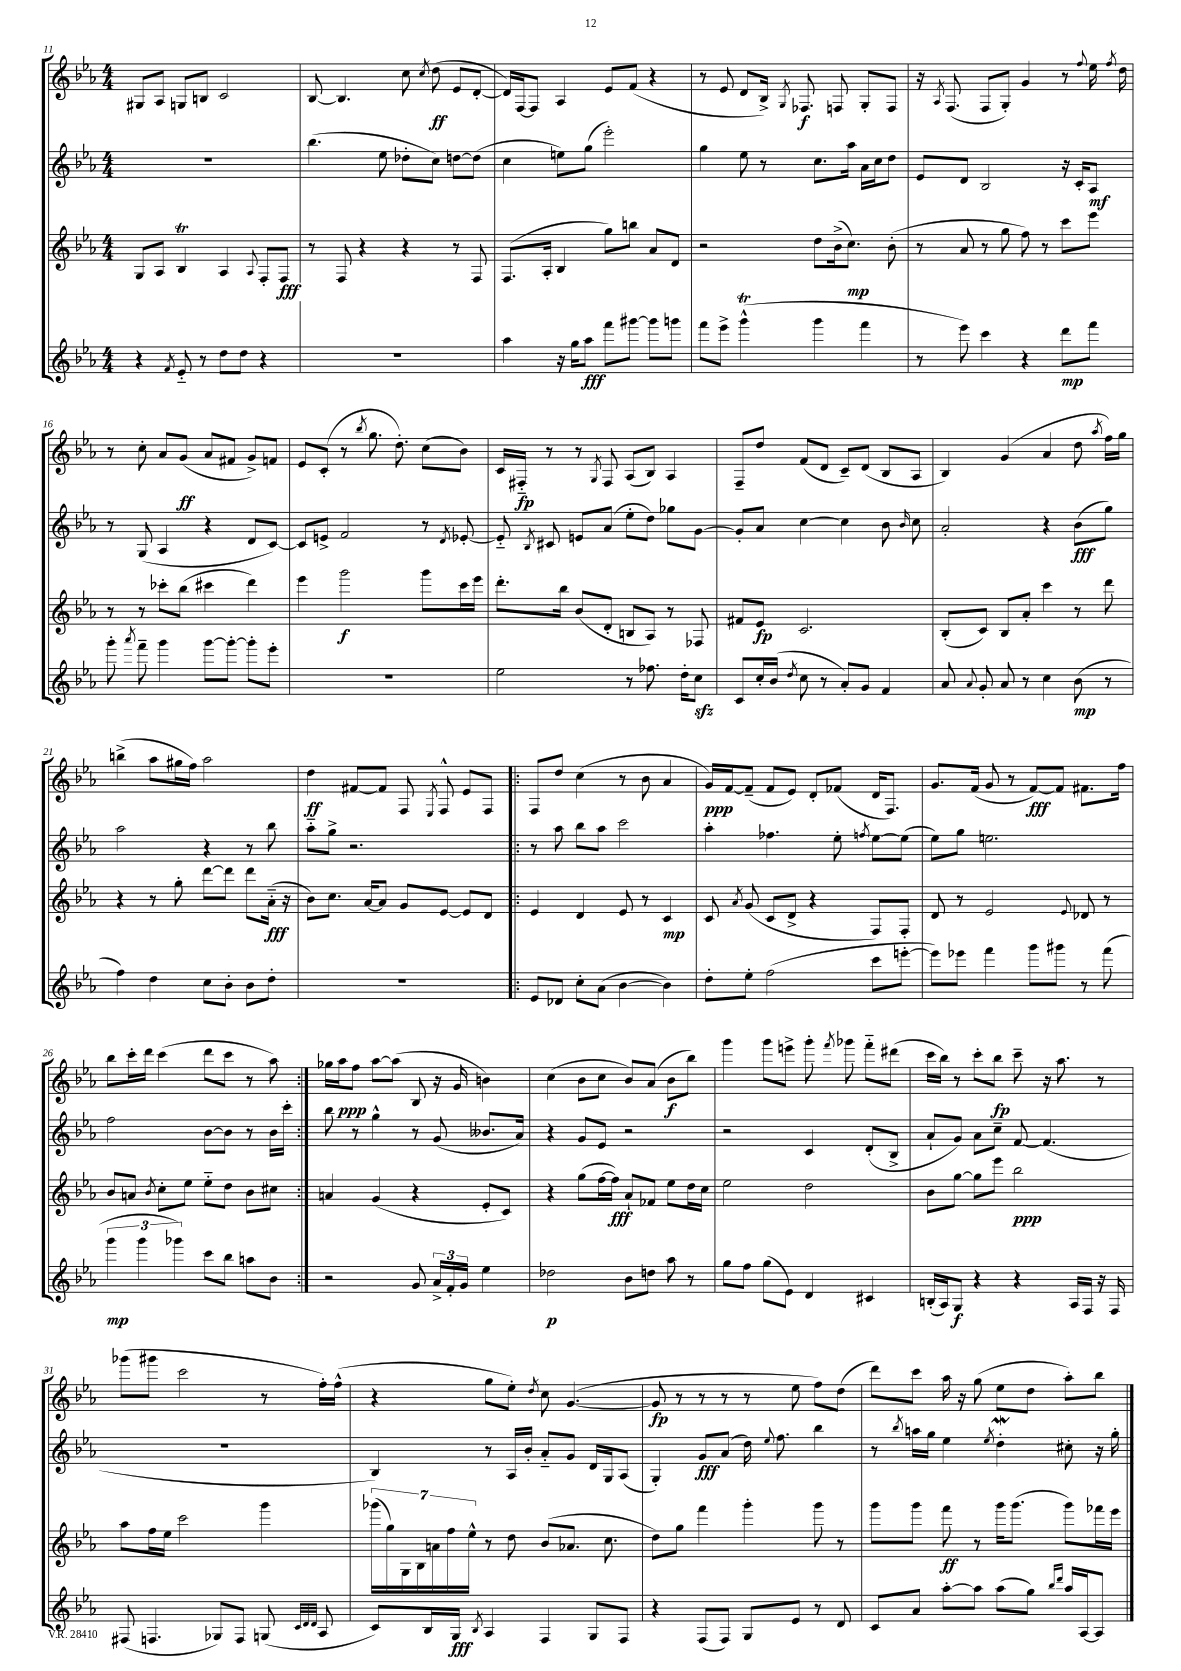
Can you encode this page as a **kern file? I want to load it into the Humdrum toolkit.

**kern	**kern	**kern	**kern
*staff4	*staff3	*staff2	*staff1
*clefG2	*clefG2	*clefG2	*clefG2
*k[b-e-a-]	*k[b-e-a-]	*k[b-e-a-]	*k[b-e-a-]
*M4/4	*M4/4	*M4/4	*M4/4
4r	8G	1r	8G#
.	8A-	.	8A-
8qf	.	.	.
8e-'~	4B-	.	8G
8r	.	.	8B
8dd	4A-	.	2c
8dd	.	.	.
.	8qqA-	.	.
4r	8F'	.	.
.	8F	.	.
=	=	=	=
1r	8r	(4.bb-	[8B-
.	8F	.	4.B-]
.	4r	.	.
.	.	8ee-	.
.	4r	8dd-'	8cc
.	.	.	8qcc
.	.	8cc)	(8dd
.	8r	[8dd	8e-
.	8F	(8dd]	[8d'
=	=	=	=
4aa-	(8.F	4cc	16d])
.	.	.	[16F
.	.	.	8F]
.	16A-'	.	.
16r	4B-	8ee)	4A-
16gg	.	.	.
8aa-	.	(8gg	.
8fff	8gg)	2eee-')	8e-
[8ggg#	8bb	.	(8f
8ggg#]	8a-	.	4r
8ggg	8d	.	.
=	=	=	=
8fff	2r	4gg	8r
8eee-^	.	.	8e-
(4ggg^^	.	8ee-	8d
.	.	8r	16B-^)
.	.	.	8qG
.	.	.	8.F-
4ggg	8dd	8.cc	.
.	(16b-^	.	8F
.	8.cc)	16aa-	.
4fff	.	16a-	8G'
.	.	16cc	.
.	(8b-'	8dd	8F
=	=	=	=
8r	8r	8e-	16r
.	.	.	8qA-
.	.	.	(8.F
8eee-)	8a-	8d	.
4ccc	8r	2B-	8F
.	8gg	.	8G')
4r	8ff)	.	4g
.	8r	.	.
8ddd	8ccc	16r	8r
.	.	16c'	.
.	.	.	8qqff
8fff	8eee-	8A-	16ee-
.	.	.	8qff
.	.	.	16dd
=	=	=	=
8ggg'	8r	8r	8r
8qaaa-	.	.	.
8fff~	8r	(8G	8cc'
4ggg	8ccc-'	4A-	8a-
.	(8bb-	.	(8g
[8ggg	4ccc#	4r	8a-
8ggg'_	.	.	8f#
8ggg']	4ddd)	8d	8g^)
8eee-'	.	[8c)	8f
=	=	=	=
1r	4eee-	8c]	8e-
.	.	8e^	(8c'
.	2ggg	2f	8r
.	.	.	8qbb-
.	.	.	8.gg
.	.	.	8.dd')
.	8ggg	8r	(8cc
.	.	8qd	.
.	16ccc	[8e-'	8b-)
.	16eee-	.	.
=	=	=	=
2ee-	8.ddd'	8e-'~]	16c
.	.	.	16F#'~
.	.	8qB-	.
.	.	8c#	8r
.	16bb-	.	.
.	(8b-	8e	8r
.	.	.	8qG
.	8d'	(8a-	8F#
8r	8B	8ee-'	(8A-
8.ff-	8A-)	8dd)	8B-)
.	8r	8gg-	4A-
16dd'	.	.	.
8cc	8F-	[8g	.
=	=	=	=
8c	8f#	8g']	8F~
16cc'	8e-	8a-	8dd
(16b-	.	.	.
8qdd	.	.	.
8cc	2.c	[4cc	(8f
8r	.	.	8d
8a-')	.	4cc]	8c~)
8g	.	.	(8d
4f	.	8b-	8B-
.	.	16qqb-	.
.	.	8cc	8A-
=	=	=	=
8a-	(8B-'	2a-'	4B-)
8qqa-	.	.	.
8g'	8c)	.	.
8a-	8B-	.	(4g
8r	8a-'	.	.
4cc	4ccc	4r	4a-
(8b-	8r	(8b-	8dd
.	.	.	8qaa-
8r	8ddd	8gg)	16ff)
.	.	.	16gg
=	=	=	=
4ff)	4r	2aa-	(4bb^
4dd	8r	.	8aa-
.	8gg'	.	16gg#
.	.	.	16ff)
8cc	[8ddd	4r	2aa-
8b-'	8ddd]	.	.
8b-	8ddd	8r	.
8dd'	(16a-'~	8bb-	.
.	16r	.	.
=	=	=	=
1r	8b-)	8aa-'~	4dd
.	8.cc	8gg^	.
.	.	2.r	[8f#
.	[16a-	.	.
.	8a-]	.	8f#]
.	8g	.	8F
.	.	.	8qE-
.	[8e-	.	8F^^
.	8e-]	.	8e-
.	8d	.	8F
=!|:	=!|:	=!|:	=!|:
8e-	4e-	8r	8F
8d-	.	8aa-	8dd
8cc'	4d	8bb-	(4cc
(8a-	.	8aa-	.
[4b-	8e-	2ccc	8r
.	8r	.	8b-
4b-])	4c	.	4a-
=	=	=	=
8dd'	8c	4aa-'	16g)
.	.	.	[16f
.	8qa-	.	.
8ee-'	(8g	.	(8f~]
(2ff	8c	4.ff-	8f
.	8d^	.	8e-)
.	4r	.	8d'
.	.	8ee-'	(8f-
.	.	8qff	.
8ccc	8F)	[8ee-	16d
.	.	.	8.F)
[8eee'	8F'	(8ee-]	.
=	=	=	=
8eee])	8d	8ee-)	8.g
8eee-	8r	8gg	.
.	.	.	(16f
4fff	2e-	2.ee	8g
.	.	.	8r
8ggg	.	.	[8f)
8ggg#	.	.	8f]
.	8qqe-	.	.
8r	8d-	.	8.f#
(8fff	8r	.	.
.	.	.	16ff
=	=	=	=
6ggg	8b-	2ff	8bb-
.	8a	.	16ccc'
6ggg	.	.	.
.	.	.	16ddd
.	8qb-	.	.
.	8cc'	.	(4ccc
6ggg-)	.	.	.
.	8ee-	.	.
8ccc	8ee-'~	[8b-	8ddd
8bb-	8dd	8b-]	8ccc
8aa	8b-	8r	8r
8b-	8cc#	16b-	8aa-)
.	.	16ccc'	.
=:|!	=:|!	=:|!	=:|!
2r	4a	8bb-	16gg-
.	.	.	16aa-
.	.	8r	8ff
.	(4g	4gg^^	[8aa-
.	.	.	(8aa-]
8g	4r	8r	8B-
24a-^	.	(8g	16r
24f'	.	.	.
.	.	.	16g
24g	.	.	.
4ee-	8e-'	8.b--	4b)
.	8c)	.	.
.	.	16a-)	.
=	=	=	=
2dd-	4r	4r	(4cc
.	(8gg	8g	8b-
.	[16ff	8e-	8cc
.	16ff])	.	.
8b-	8a-`	2r	8b-)
8dd	8f-	.	(8a-
8aa-	8ee-	.	8b-
8r	16dd	.	8bb-)
.	16cc	.	.
=	=	=	=
8gg	2ee-	2r	4ggg
8ff	.	.	.
(8gg	.	.	8ggg
8e-)	.	.	8eee^
4d	2dd	4c	8ggg'
.	.	.	8qfff
.	.	.	8ggg-
4c#	.	(8d'	8fff'~
.	.	8B-^	(8ddd#
=	=	=	=
(16B'	8b-	8a-`	16ccc
16A-)	.	.	16bb-)
8G	[8gg	8g)	8r
4r	8gg]	8a-	8ccc'
.	8eee-	8cc~	8bb-
4r	2bb-	[8f	8ccc~
.	.	(4.f]	16r
.	.	.	8.aa-
16A-	.	.	.
16F	.	.	.
16r	.	.	8r
16F	.	.	.
=	=	=	=
(8F#	8aa-	1r	(8ggg-
4.F	16ff	.	8ggg#
.	16ee-	.	.
.	2ccc	.	2ccc
8G-)	.	.	.
8F	.	.	.
(8G	4ggg	.	8r
32qqc	.	.	.
32qqd	.	.	.
32qqd	.	.	.
8A-	.	.	16ff')
.	.	.	(16ff^^
=	=	=	=
8c)	(28ggg-	4B-)	4r
.	28gg)	.	.
.	28G	.	.
.	28B-	.	.
16B-	.	.	.
.	28a	.	.
.	28ff	.	.
16G	.	.	.
.	28ee-^^	.	.
8qB-	.	.	.
4A-	8r	8r	8gg
.	8dd	16A-	8ee-')
.	.	16b-'	.
.	.	.	8qdd
4F	(8b-	8a-'~	8cc
.	8.a-	8g	([4.g
8G	.	16d	.
.	8.cc	16G	.
8F	.	(8A-	.
=	=	=	=
4r	8dd)	4G')	8g]
.	8gg	.	8r
(8F	4fff	8g	8r
8F)	.	(8a-	8r
8G	4ggg'	16dd)	8r
.	.	8qqee-	.
.	.	8.ff	.
8e-	.	.	8ee-
8r	8ggg	4bb-	8ff)
8d	8r	.	(8dd
=	=	=	=
8c	8ggg	8r	8ddd)
.	.	8qbb-	.
8a-	8ggg	16aa	8ccc
.	.	16gg	.
[8aa-'	8fff	4ee-	16aa-
.	.	.	16r
8aa-]	8r	.	(8gg
.	.	8qee-	.
(8aa-	16ggg	4dd'	8ee-
.	(8.ggg	.	.
8gg)	.	.	8dd
16qqbb-	.	.	.
16qqddd	.	.	.
16aa-	8ggg)	8cc#'	8aa-')
[16A-	.	.	.
8A-]	16fff-	16r	8bb-
.	16eee-	16gg'	.
==	==	==	==
*-	*-	*-	*-
